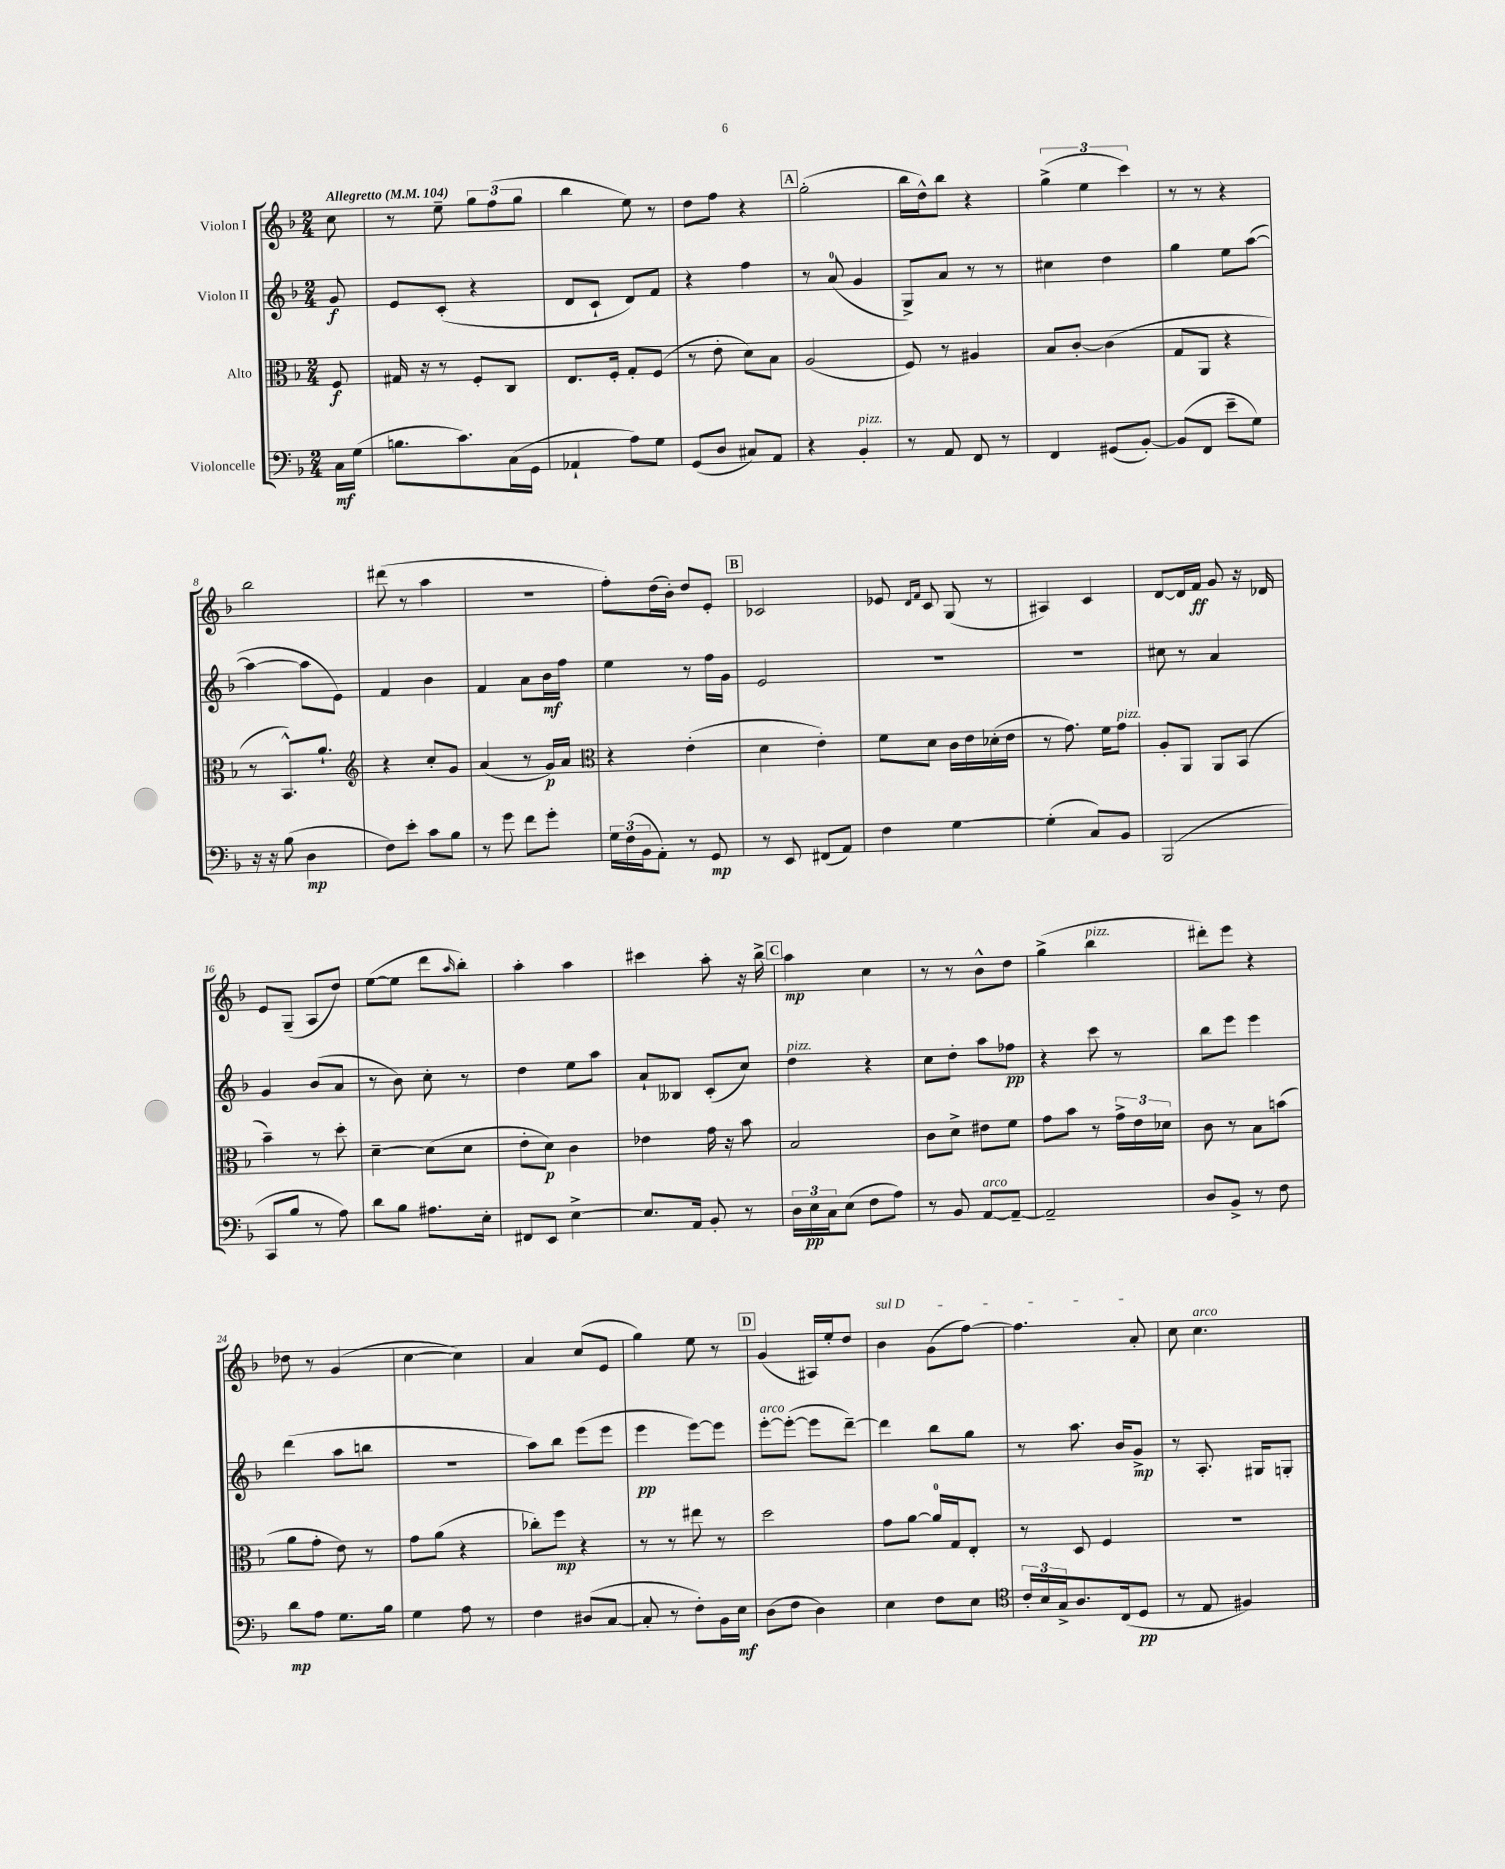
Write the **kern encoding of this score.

**kern	**kern	**kern	**kern
*staff4	*staff3	*staff2	*staff1
*clefF4	*clefC3	*clefG2	*clefG2
*k[b-]	*k[b-]	*k[b-]	*k[b-]
*M2/4	*M2/4	*M2/4	*M2/4
*MM104	*MM104	*MM104	*MM104
16C	8F	8g	8cc
(16G	.	.	.
=	=	=	=
8.B	16G#	8e	8r
.	16r	.	.
.	8r	(8c'	8ee~
8.c)	.	.	.
.	8F'	4r	12gg
.	.	.	(12ff
(16C	8C	.	.
.	.	.	12gg
16GG	.	.	.
=	=	=	=
4AA-`	8.E	8d	4bb-
.	.	8c`	.
.	16F'	.	.
8A)	8G'	8d)	8ee)
8G	(8F	8f	8r
=	=	=	=
(8GG	8r	4r	8dd
8D	8e'	.	8ff
8C#)	8d)	4ff	4r
8AA	8B-	.	.
=	=	=	=
4r	(2A	8r	(2gg'
.	.	(8a	.
4BB-'	.	4g	.
=	=	=	=
8r	8F)	8G^)	16bb-
.	.	.	16dd^^)
8AA	8r	8a	8bb-
8FF	4A#	8r	4r
8r	.	8r	.
=	=	=	=
4FF	8B-	4cc#	(6gg^
.	[8c'	.	.
.	.	.	6ee
(8GG#	(4c]	4dd	.
.	.	.	6ccc)
[8BB-')	.	.	.
=	=	=	=
(8BB-]	8G	4gg	8r
8FF	8AA	.	8r
8e~	4r	8ee	4r
8G)	.	([8aa	.
=	=	=	=
16r	8r	4aa_	2bb-
16r	.	.	.
(8B-	8.BB-^^)	.	.
4D	.	8aa]	.
.	8.a`	.	.
.	.	8e)	.
=	=	=	=
*	*clefG2	*	*
8F)	4r	4f	(8ddd#
8e'	.	.	8r
8c	8cc'	4b-	4aa
8B-	8g	.	.
=	=	=	=
8r	(4a	4f	2r
8g	.	.	.
8f	8r	8a	.
8g'	16g)	16b-	.
.	16a	16ff	.
=	=	=	=
*	*clefC3	*	*
24G	4r	4ee	8ff')
(24F	.	.	.
24BB-	.	.	.
8AA')	.	.	(16dd
.	.	.	16b-')
8r	(4e'	8r	8dd
8GG	.	16ff	8e'
.	.	16g	.
=	=	=	=
8r	4d	2e	2c-
8EE	.	.	.
(8FF#	4e')	.	.
8AA)	.	.	.
=	=	=	=
4F	8f	2r	8e-
.	.	.	16qqd
.	.	.	16qqf
.	8d	.	8c
[4G	16c	.	(8G
.	16e	.	.
.	(16d-'	.	8r
.	16e	.	.
=	=	=	=
(4G']	8r	2r	4A#)
.	8.g)	.	.
8C)	.	.	4c
.	16f	.	.
8BB-	8g	.	.
=	=	=	=
(2BBB-	8A'	8cc#	[8d
.	8AA	8r	16d]
.	.	.	16f
.	8AA	4a	8g
.	(8BB-	.	16r
.	.	.	16d-
=	=	=	=
8CC	4b-~)	4g	8e
8B-	.	.	(8G~
8r	8r	(8b-	8A
8A)	8dd'	8a	8dd)
=	=	=	=
8d	[4d~	8r	([8ee
8B-	.	8b-)	8ee]
8.A#	(8d]	8cc'	8ddd
.	.	.	16qqaa
.	8d	8r	8bb-')
16E'	.	.	.
=	=	=	=
8FF#	8e'	4dd	4aa'
8EE	8d)	.	.
[4E^	4c	8ee	4aa
.	.	8aa	.
=	=	=	=
8.E]	4e-	8a`	4ccc#
.	.	8B--	.
16AA	.	.	.
8BB-'	16g	(8c'	8aa'
.	16r	.	.
8r	8b-	8cc)	16r
.	.	.	16bb-^
=	=	=	=
24D	2B-	4dd	4aa
24E	.	.	.
24C	.	.	.
(8E	.	.	.
8F	.	4r	4cc
8A)	.	.	.
=	=	=	=
8r	8c	8cc	8r
8BB-	8d^	8dd'	8r
[8AA	8e#	8aa	8b-^^
8AA~_	8f	8ff-	8dd
=	=	=	=
2AA~]	8g	4r	(4gg^
.	8b-	.	.
.	8r	8ccc	4bb-
.	24g^	8r	.
.	24e	.	.
.	24d-	.	.
=	=	=	=
8D	8c	8bb-	8ddd#')
8BB-^	8r	8eee	8eee
8r	8B-	4eee	4r
8F	(8b	.	.
=	=	=	=
8d	8a	(4ddd	8dd-
8A	8g'	.	8r
8.G	8e)	8aa	(4g
.	8r	8bb	.
16B-	.	.	.
=	=	=	=
4G	8g	2r	[4cc
.	(8a	.	.
8A	4r	.	4cc])
8r	.	.	.
=	=	=	=
4F	8cc-')	8aa)	4a
.	8ff	8bb-	.
(8D#	4r	(8eee	(8cc
[8C	.	8eee	8e
=	=	=	=
8C']	8r	4eee	4gg)
8r	8r	.	.
8F')	8ee#	[8eee)	8ee
16BB-	8r	8eee]	8r
16E	.	.	.
=	=	=	=
(8D	2dd	[8eee'	(4g
8F	.	(8eee'_	.
4D)	.	8eee]	16A#)
.	.	.	16ee'
.	.	[8ddd~)	8dd
=	=	=	=
4E	8g	4ddd]	4b-
.	[8a	.	.
8F	16a]	8bb-	(8g
.	16G	.	.
8E	8E'	8gg	[8ff)
=	=	=	=
*clefC4	*	*	*
24c'	8r	8r	4.ff]
24B-	.	.	.
24G^	.	.	.
8.A	8D	8.aa	.
.	4F	.	.
(16C	.	16b-	.
8D	.	8g^	8a'
=	=	=	=
8r	2r	8r	8cc
8E	.	8.A'	4.cc
4F#)	.	.	.
.	.	16G#	.
.	.	8G'	.
==	==	==	==
*-	*-	*-	*-
